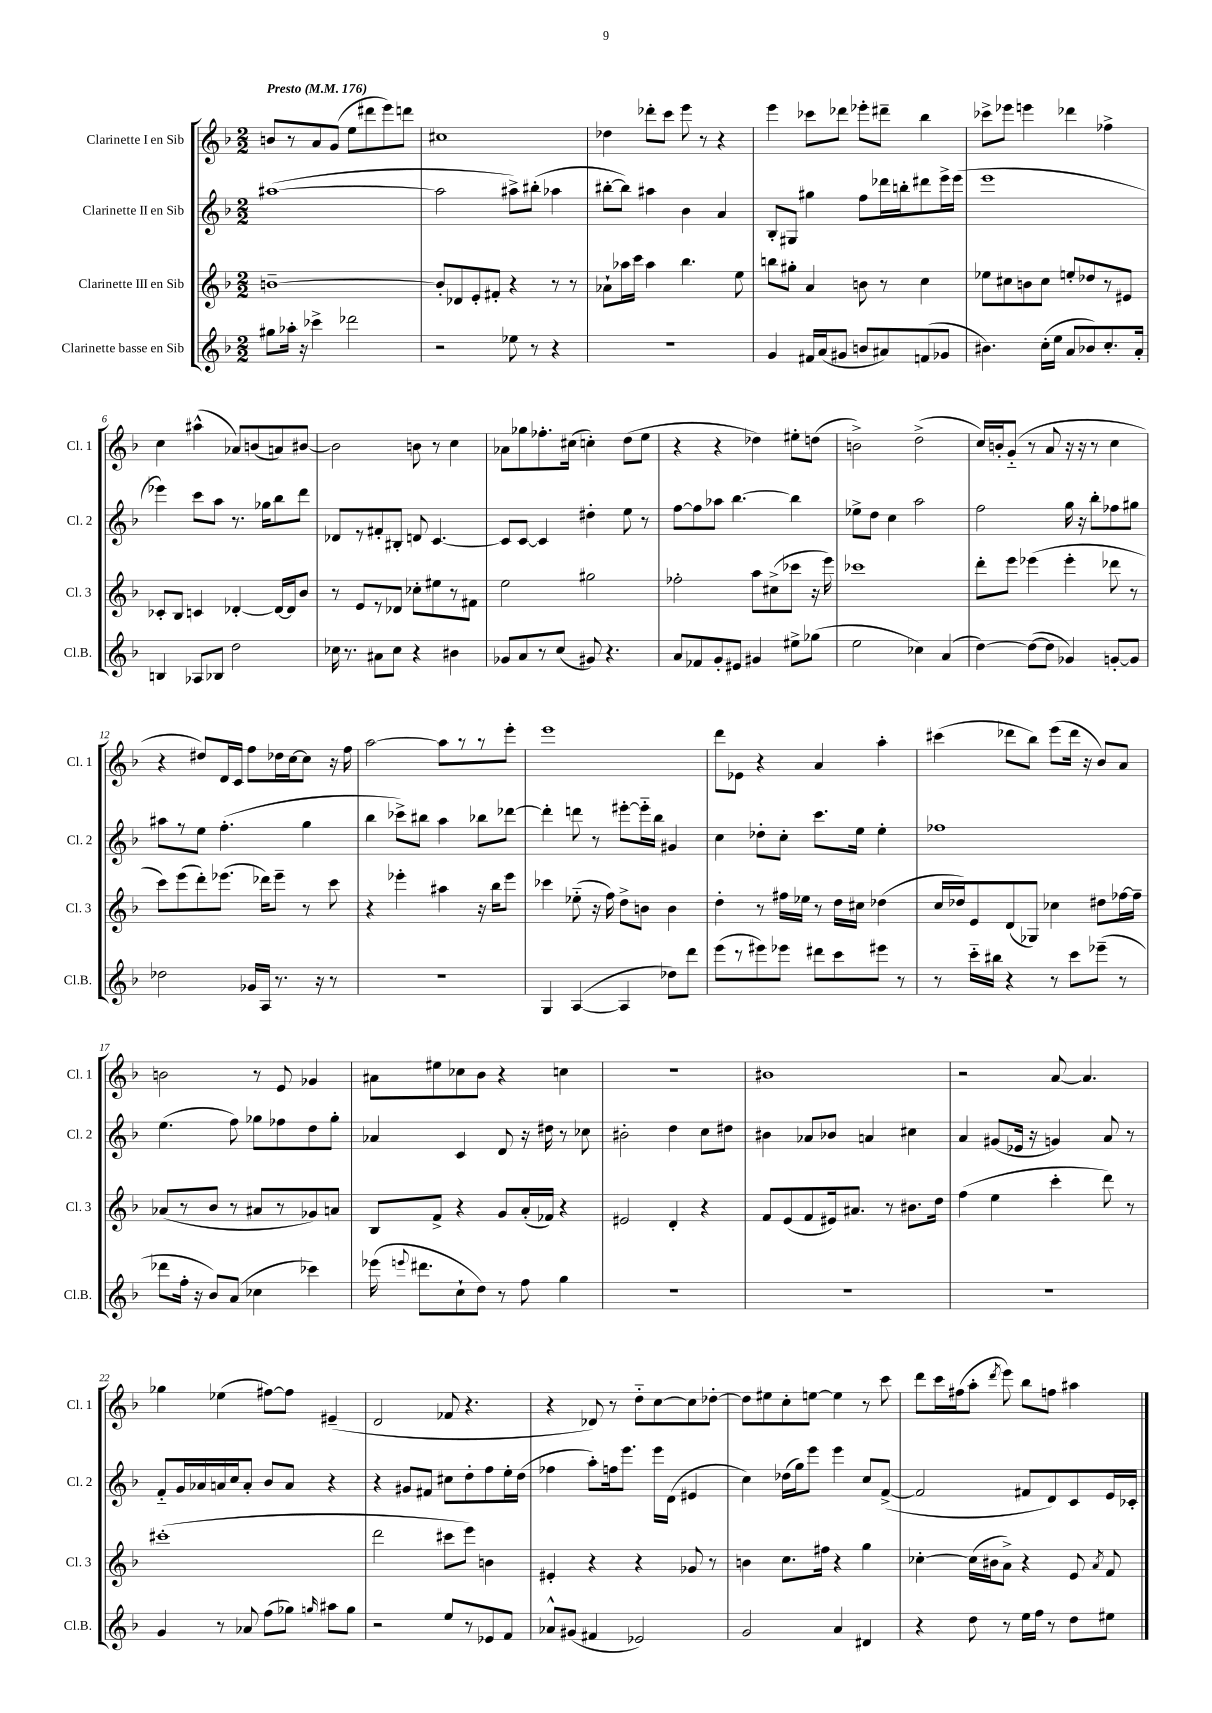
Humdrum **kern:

**kern	**kern	**kern	**kern
*staff4	*staff3	*staff2	*staff1
*clefG2	*clefG2	*clefG2	*clefG2
*k[b-]	*k[b-]	*k[b-]	*k[b-]
*M2/2	*M2/2	*M2/2	*M2/2
*MM176	*MM176	*MM176	*MM176
8gg#	[1b~	([1aa#	8b
16aa-'	.	.	8r
16r	.	.	.
4ccc-^	.	.	8a
.	.	.	(8g
2ddd-	.	.	8ee
.	.	.	8ddd#
.	.	.	8eee)
.	.	.	8ddd
=	=	=	=
2r	8b']	2aa#]	1cc#
.	8d-	.	.
.	8e'	.	.
.	8f#'	.	.
8ee-	4r	8aa#^)	.
8r	.	(8bb#'	.
4r	8r	4aa-	.
.	8r	.	.
=	=	=	=
1r	8a-`	[8bb#'	4dd-
.	16aa-	8bb#])	.
.	16ccc	.	.
.	4aa-	4aa#	8ddd-'
.	.	.	8ccc
.	4.bb-	4b-	8eee
.	.	.	8r
.	.	4a	4r
.	8ee	.	.
=	=	=	=
4g	8bb	8B-'	4eee
.	8gg#'	8G#	.
16f#	4a	4gg#	8ccc-
(16a	.	.	.
8g#	.	.	8ddd-
8b	8b	8ff	8eee-'
8a#)	8r	16ddd-	8ddd#~
.	.	16bb'	.
(8f	4cc	8ddd#	4bb-
8g-	.	16eee^	.
.	.	(16eee	.
=	=	=	=
4.b#)	8ee-	1eee	8ccc-^
.	8cc#	.	8eee-
.	8b	.	4eee
(16cc'	8cc#	.	.
16ee	.	.	.
8a	8ee'	.	4ddd-
8b-)	8dd-	.	.
8.cc'	8r	.	4ff-^
.	8e#	.	.
16a'	.	.	.
=	=	=	=
4B	8c-'	4eee-)	4cc
.	8B-	.	.
8A-	4c	8ccc	(4aa#^^
8B-	.	8aa	.
2dd	[4d-'	8.r	8a-)
.	.	.	(8b
.	.	16gg-	.
.	16d-_	8bb-	8a)
.	16d-]	.	.
.	8b-	8ddd	[8b#
=	=	=	=
16cc-	8r	8d-	2b#]
8.r	.	.	.
.	8e	8r	.
8a#	8r	8f#'	.
8cc-	8d-	8B#'	.
4r	8cc-'	8d	8b
.	8ee#	[4.c	8r
4b#	8r	.	4cc
.	8f#	.	.
=	=	=	=
8g-	2ee	8c]	8a-
8a	.	[8c	8gg-
8r	.	4c]	8.ff-'
(8cc	.	.	.
.	.	.	(16cc#
8g#)	2gg#	4dd#'	4cc')
4.r	.	.	.
.	.	8ee	(8dd
.	.	8r	8ee
=	=	=	=
8a	2ff-'	[8ff	4r
8f-	.	8ff]	.
8g'	.	8aa-	4r
8e#	.	[4.bb-	.
4g#	8aa	.	4dd-)
.	(8cc#^	.	.
8ee#^	8ccc-	4bb-]	8ee#'
(8gg-	16r	.	(8dd
.	16eee)	.	.
=	=	=	=
2ee	1ccc-	8ee-^	2b^)
.	.	8dd	.
.	.	4cc	.
4cc-)	.	2aa	(2dd^
(4a	.	.	.
=	=	=	=
[4dd)	8ddd'	2ff	16cc)
.	.	.	16b'
.	8eee	.	(8g'~
(8dd_	(4eee-	.	8r
8dd]	.	.	8a
4g-)	4eee-'	16gg	16r
.	.	16r	16r
.	.	8bb-'	8r
[8g'	8ddd-	8ff-	4cc
8g]	8r	8gg#	.
=	=	=	=
2dd-	8ccc)	8aa#	4r
.	(8eee	8r	.
.	8ddd')	8ee	8dd#)
.	(8.eee-	(4.ff'	16d
.	.	.	16c
16g-	.	.	8ff
16A	16ddd-)	.	.
8.r	8eee-~	.	16dd-
.	.	.	[16cc
.	8r	4gg	8cc]
16r	.	.	.
8r	8ccc	.	16r
.	.	.	16ff
=	=	=	=
1r	4r	4bb-	[2aa
.	4eee-'	8ccc-^)	.
.	.	8bb#	.
.	4aa#	4aa	8aa]
.	.	.	8r
.	16r	8bb-	8r
.	16bb-	.	.
.	8eee-	[8ddd-	8eee'
=	=	=	=
4G	4ccc-	4ddd-']	1eee
([4A	(8ee-'~	8ddd	.
.	16r	8r	.
.	16ff)	.	.
4A]	8dd^	[8eee#'	.
.	8b	16eee#'~]	.
.	.	16bb-	.
8dd-)	4b	4g#	.
8ddd	.	.	.
=	=	=	=
(8eee	4dd'	4cc	8ddd
8r	.	.	8e-
8eee#)	8r	8dd-'	4r
8eee-	16ff#	8cc'	.
.	16ee-	.	.
8ddd#	8r	8.ccc	4a
8ccc	16dd	.	.
.	16cc#	16ee	.
8eee#	(4dd-	4ee'	4aa'
8r	.	.	.
=	=	=	=
8r	16cc	1ff-	(4ccc#
.	16dd-)	.	.
16ccc'~	8e	.	.
16bb#	.	.	.
4r	(8d	.	8ddd-
.	8G-)	.	8bb-)
8r	4cc-	.	(8eee
8ccc	.	.	16ddd-
.	.	.	16r
(8eee-~	8dd#	.	8b-)
8r	[16ff-	.	8a
.	16ff-~]	.	.
=	=	=	=
8ddd-	(8a-	(4.ee	2b
16ff'	8r	.	.
16r	.	.	.
8b-)	8b-	.	.
(8a	8r	8ff)	.
4cc-	8a#	8gg-	8r
.	8r	8ff-	8e
4ccc-)	8g-)	8dd	4g-
.	8a	8gg-'	.
=	=	=	=
(16eee-	8B-	4a-	8a#
8qqeee	.	.	.
8.ddd#	.	.	.
.	8f^	.	8ee#
8cc`	4r	4c	8cc-
8dd)	.	.	8b-
8r	8g	8d	4r
8ff	(16a'	16r	.
.	16f-)	16dd#	.
4gg	4r	8r	4cc
.	.	8cc-	.
=	=	=	=
1r	2e#	2b#'	1r
.	4d'	4dd	.
.	4r	8cc	.
.	.	8dd#	.
=	=	=	=
1r	8f	4b#	1b#
.	(8e	.	.
.	8f	8a-	.
.	16e#)	8b-	.
.	8.a#	.	.
.	.	4a	.
.	8r	.	.
.	8.b#	4cc#	.
.	16dd	.	.
=	=	=	=
1r	(4ff	4a	2r
.	4ee	(8g#	.
.	.	16e-	.
.	.	16r	.
.	4ccc'	4g)	[8a
.	.	.	4.a]
.	8ddd)	8a	.
.	8r	8r	.
=	=	=	=
4g	(1ccc#'	8f'~	4gg-
.	.	16g	.
.	.	16a-	.
8r	.	16a	(4ee-
.	.	16cc	.
8a-	.	8a'	.
(8ff	.	8b-	[8ff#)
8gg-)	.	8a	8ff#]
16qqgg	.	.	.
8aa#	.	4r	(4e#~
8gg	.	.	.
=	=	=	=
2r	2ddd	4r	2d
.	.	8g#	.
.	.	8f#	.
8ee	8ccc#	8cc#	8f-
8r	8eee)	8dd'	4.r
8e-	4b	8ff	.
8f	.	16ee'	.
.	.	(16dd	.
=	=	=	=
8a-^^	4e#'	4ff-	4r
(8g#	.	.	.
4f#	4r	8aa')	8d-)
.	.	16ff	8r
.	.	8.eee	.
2e-)	4r	.	8dd'~
.	.	16eee	[8cc
.	.	(16d	.
.	8g-	4e#	8cc]
.	8r	.	[8dd-'
=	=	=	=
2g	4b	4cc)	8dd-]
.	.	.	8ee#
.	8.cc	(16dd-	8cc'
.	.	16gg)	.
.	.	8eee	[8ee
.	16ff#	.	.
4a	4r	4eee	4ee]
4d#	4gg	8cc	8r
.	.	([8f^	8ccc
=	=	=	=
4r	[4cc-'	2f]	8ddd
.	.	.	16ccc
.	.	.	(16ff#
8dd	(16cc-]	.	8aa'
.	16b#	.	.
.	.	.	8qddd
8r	8a^)	.	8eee)
16ee	4r	8f#	8bb-
16ff	.	.	.
8r	.	8d)	8ff
8dd	8e	8c	4aa#
.	8qa	.	.
8ee#	8f	16e	.
.	.	16c-'	.
==	==	==	==
*-	*-	*-	*-
